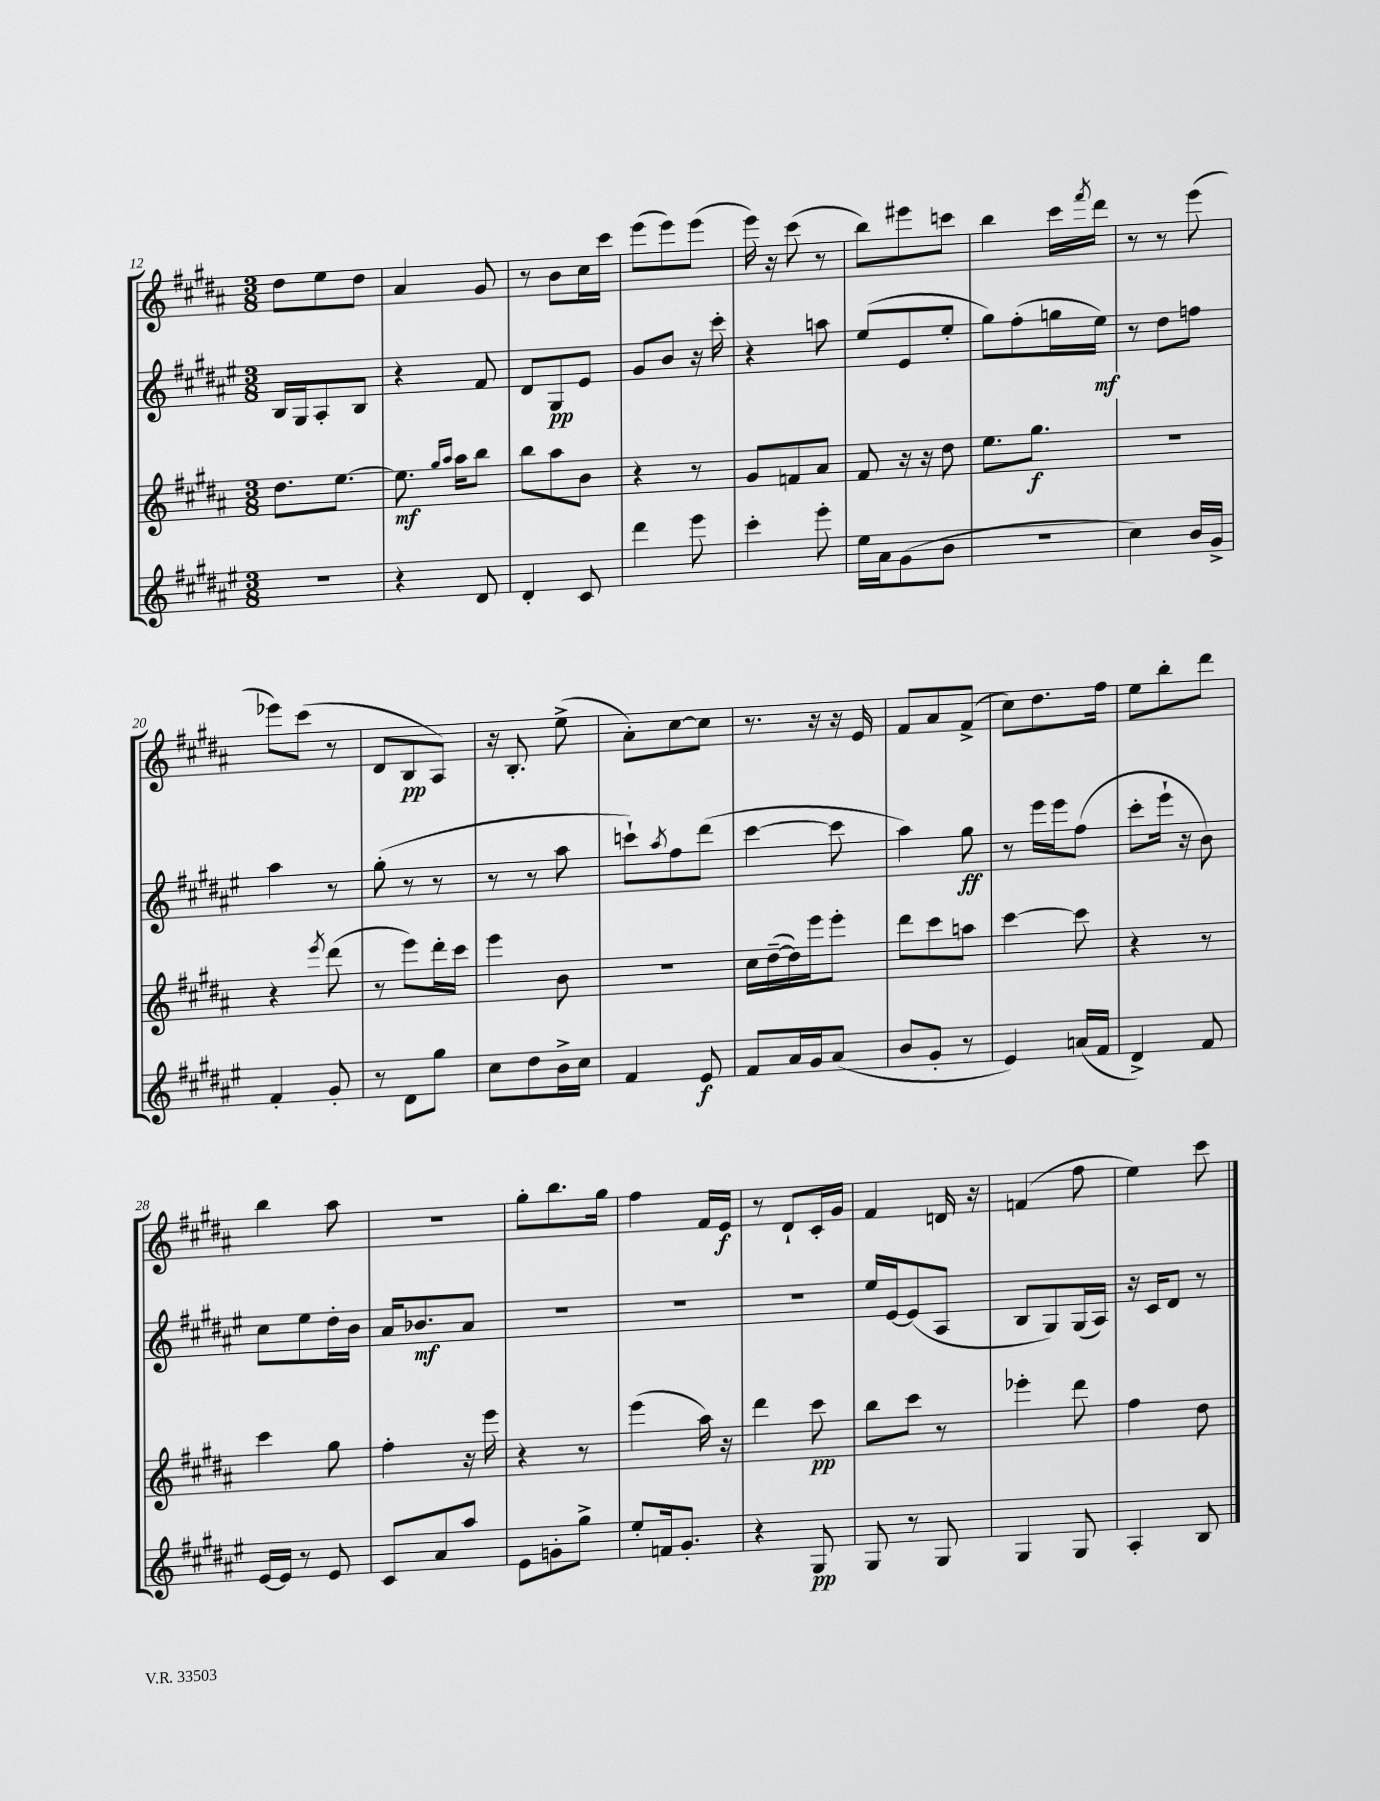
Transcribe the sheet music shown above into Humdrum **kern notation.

**kern	**dynam	**kern	**dynam	**kern	**dynam	**kern	**dynam
*part4	*part4	*part3	*part3	*part2	*part2	*part1	*part1
*staff4	*staff4	*staff3	*staff3	*staff2	*staff2	*staff1	*staff1
*clefG2	*	*clefG2	*	*clefG2	*	*clefG2	*
*k[f#c#g#d#a#e#]	*	*k[f#c#g#d#a#]	*	*k[f#c#g#d#a#e#]	*	*k[f#c#g#d#a#]	*
*M3/8	*	*M3/8	*	*M3/8	*	*M3/8	*
=12	=12	=12	=12	=12	=12	=12	=12
4.r	.	8.dd#\L	.	16B/LL	.	8dd#\L	.
.	.	.	.	16G#/J	.	.	.
.	.	.	.	8A#'/	.	8ee\	.
.	.	[8.ee\J	.	.	.	.	.
.	.	.	.	8B/J	.	8dd#\J	.
=13	=13	=13	=13	=13	=13	=13	=13
4r	.	8.ee\]	mf	4r	.	4a#/	.
.	.	16qqgg#/LL	.	.	.	.	.
.	.	16qqaa#/JJ	.	.	.	.	.
.	.	16aa#\KL	.	.	.	.	.
8d#/	.	8bb\J	.	8f#/	.	8g#/	.
=14	=14	=14	=14	=14	=14	=14	=14
4d#'/	.	8bb\L	.	8d#/L	.	8r	.
.	.	8aa#\	.	8G#/	pp	8b\L	.
8c#/	.	8b\J	.	8e#/J	.	16cc#\L	.
.	.	.	.	.	.	16ccc#\JJ	.
=15	=15	=15	=15	=15	=15	=15	=15
4ddd#\	.	4r	.	8g#/L	.	(8eee\L	.
.	.	.	.	8b/J	.	8eee\)	.
8eee#\	.	8r	.	16r	.	(8eee\J	.
.	.	.	.	16ccc#'\	.	.	.
=16	=16	=16	=16	=16	=16	=16	=16
4ccc#'\	.	8g#/L	.	4r	.	16eee\)	.
.	.	.	.	.	.	16r	.
.	.	8fn/	.	.	.	(8ccc#\	.
8eee#'\	.	8a#/J	.	8aan\	.	8r	.
=17	=17	=17	=17	=17	=17	=17	=17
16ee#\LL	.	8f#/	.	(8ee#/L	.	8bb\L)	.
16a#\J	.	.	.	.	.	.	.
(8g#\	.	16r	.	8e#/	.	8eee#X\	.
.	.	16r	.	.	.	.	.
8b\J	.	8dd#\	.	8ee#'/J	.	8cccn\J	.
=18	=18	=18	=18	=18	=18	=18	=18
4.r	.	8.ee\L	.	8gg#\L)	.	4bb\	.
.	.	.	.	(8ff#'\	.	.	.
.	.	8.gg#\J	f	.	.	.	.
.	.	.	.	16ggn\L	.	16ccc#\LL	.
.	.	.	.	.	.	8qfff#/	.
.	.	.	.	16ee#\JJ)	mf	16ddd#\JJ	.
=19	=19	=19	=19	=19	=19	=19	=19
4cc#\)	.	4.r	.	8r	.	8r	.
.	.	.	.	8dd#\L	.	8r	.
16b/LL	.	.	.	8ffn\J	.	(8eee\	.
16g#^/JJ	.	.	.	.	.	.	.
!!LO:LB:g=z
=20	=20	=20	=20	=20	=20	=20	=20
4f#'/	.	4r	.	4aa#\	.	8eee-X\L)	.
.	.	.	.	.	.	(8ccc#\J	.
.	.	8qeee/	.	.	.	.	.
8g#'/	.	(8ddd#\	.	8r	.	8r	.
=21	=21	=21	=21	=21	=21	=21	=21
8r	.	8r	.	(8gg#'\	.	8d#/L	.
8d#\L	.	8eee\L)	.	8r	.	8B/	pp
8gg#\J	.	16ddd#'\L	.	8r	.	8A#/J)	.
.	.	16ccc#\JJ	.	.	.	.	.
=22	=22	=22	=22	=22	=22	=22	=22
8cc#\L	.	4eee\	.	8r	.	16r	.
.	.	.	.	.	.	8.B'/	.
8dd#\	.	.	.	8r	.	.	.
16b^\L	.	8b\	.	8aa#\	.	(8ee^\	.
16cc#\JJ	.	.	.	.	.	.	.
=23	=23	=23	=23	=23	=23	=23	=23
4f#/	.	4.r	.	8cccn`\L)	.	8a#'\L)	.
.	.	.	.	8qaa#/	.	.	.
.	.	.	.	8ff#\	.	[8cc#\	.
8e#/	f	.	.	(8ddd#\J	.	8cc#\J]	.
=24	=24	=24	=24	=24	=24	=24	=24
8f#/L	.	16cc#\LL	.	[4ccc#\	.	8.r	.
.	.	([16dd#~\	.	.	.	.	.
16a#/L	.	16dd#\])	.	.	.	.	.
16g#/J	.	16eee\J	.	.	.	16r	.
(8a#/J	.	8eee'\J	.	8ccc#\]	.	16r	.
.	.	.	.	.	.	16e/	.
=25	=25	=25	=25	=25	=25	=25	=25
8b/L	.	8ddd#\L	.	4aa#\)	.	8f#/L	.
8g#'/J	.	8ccc#\	.	.	.	8a#/	.
8r	.	8aan\J	.	8gg#\	ff	(8f#^/J	.
=26	=26	=26	=26	=26	=26	=26	=26
4e#/)	.	[4ccc#\	.	8r	.	8cc#\L)	.
.	.	.	.	16eee#\LL	.	8.dd#\	.
.	.	.	.	16eee#\J	.	.	.
(16an/LL	.	8ccc#\]	.	(8ff#\J	.	.	.
16f#/JJ	.	.	.	.	.	16ff#\Jk	.
=27	=27	=27	=27	=27	=27	=27	=27
4d#^/)	.	4r	.	8ccc#'\L	.	8ee\L	.
.	.	.	.	16eee#`\Jk	.	8bb'\	.
.	.	.	.	16r	.	.	.
8f#/	.	8r	.	8b\)	.	8ddd#\J	.
!!LO:LB:g=z
=28	=28	=28	=28	=28	=28	=28	=28
[16e#/LL	.	4ccc#\	.	8cc#\L	.	4bb\	.
16e#/JJ]	.	.	.	.	.	.	.
8r	.	.	.	8ee#\	.	.	.
8e#/	.	8gg#\	.	16dd#'\L	.	8aa#\	.
.	.	.	.	16b\JJ	.	.	.
=29	=29	=29	=29	=29	=29	=29	=29
8c#/L	.	4ff#'\	.	16a#/KL	.	4.r	.
.	.	.	.	8.b-X/	mf	.	.
8a#/	.	.	.	.	.	.	.
8aa#/J	.	16r	.	8a#/J	.	.	.
.	.	16eee\	.	.	.	.	.
=30	=30	=30	=30	=30	=30	=30	=30
8e#\L	.	4r	.	4.r	.	8gg#'\L	.
8gn'\	.	.	.	.	.	8.bb\	.
8gg#^\J	.	8r	.	.	.	.	.
.	.	.	.	.	.	16gg#\Jk	.
=31	=31	=31	=31	=31	=31	=31	=31
8ee#'/L	.	(4eee\	.	4.r	.	4ff#\	.
16fn/k	.	.	.	.	.	.	.
8.g#'/J	.	.	.	.	.	.	.
.	.	16aa#\)	.	.	.	16f#/LL	.
.	.	16r	.	.	.	16e/JJ	f
=32	=32	=32	=32	=32	=32	=32	=32
4r	.	4ddd#\	.	4.r	.	8r	.
.	.	.	.	.	.	8d#`/L	.
8G#/	pp	8ccc#\	pp	.	.	16c#'/L	.
.	.	.	.	.	.	16g#/JJ	.
=33	=33	=33	=33	=33	=33	=33	=33
8G#/	.	8bb\L	.	16ee#/LL	.	4f#/	.
.	.	.	.	[16e#/J	.	.	.
8r	.	8ccc#\J	.	(8e#/]	.	.	.
8G#/	.	8r	.	8A#/J	.	16dn/	.
.	.	.	.	.	.	16r	.
=34	=34	=34	=34	=34	=34	=34	=34
4G#/	.	4eee-X'\	.	8B/L	.	(4fn/	.
.	.	.	.	8G#/)	.	.	.
8G#/	.	8ddd#\	.	(16G#/L	.	8ff#\	.
.	.	.	.	16A#/JJ)	.	.	.
=35	=35	=35	=35	=35	=35	=35	=35
4A#'/	.	4ff#\	.	16r	.	4ee\)	.
.	.	.	.	16c#/KL	.	.	.
.	.	.	.	8d#/J	.	.	.
8B/	.	8dd#\	.	8r	.	8ccc#\	.
==	==	==	==	==	==	==	==
*-	*-	*-	*-	*-	*-	*-	*-
